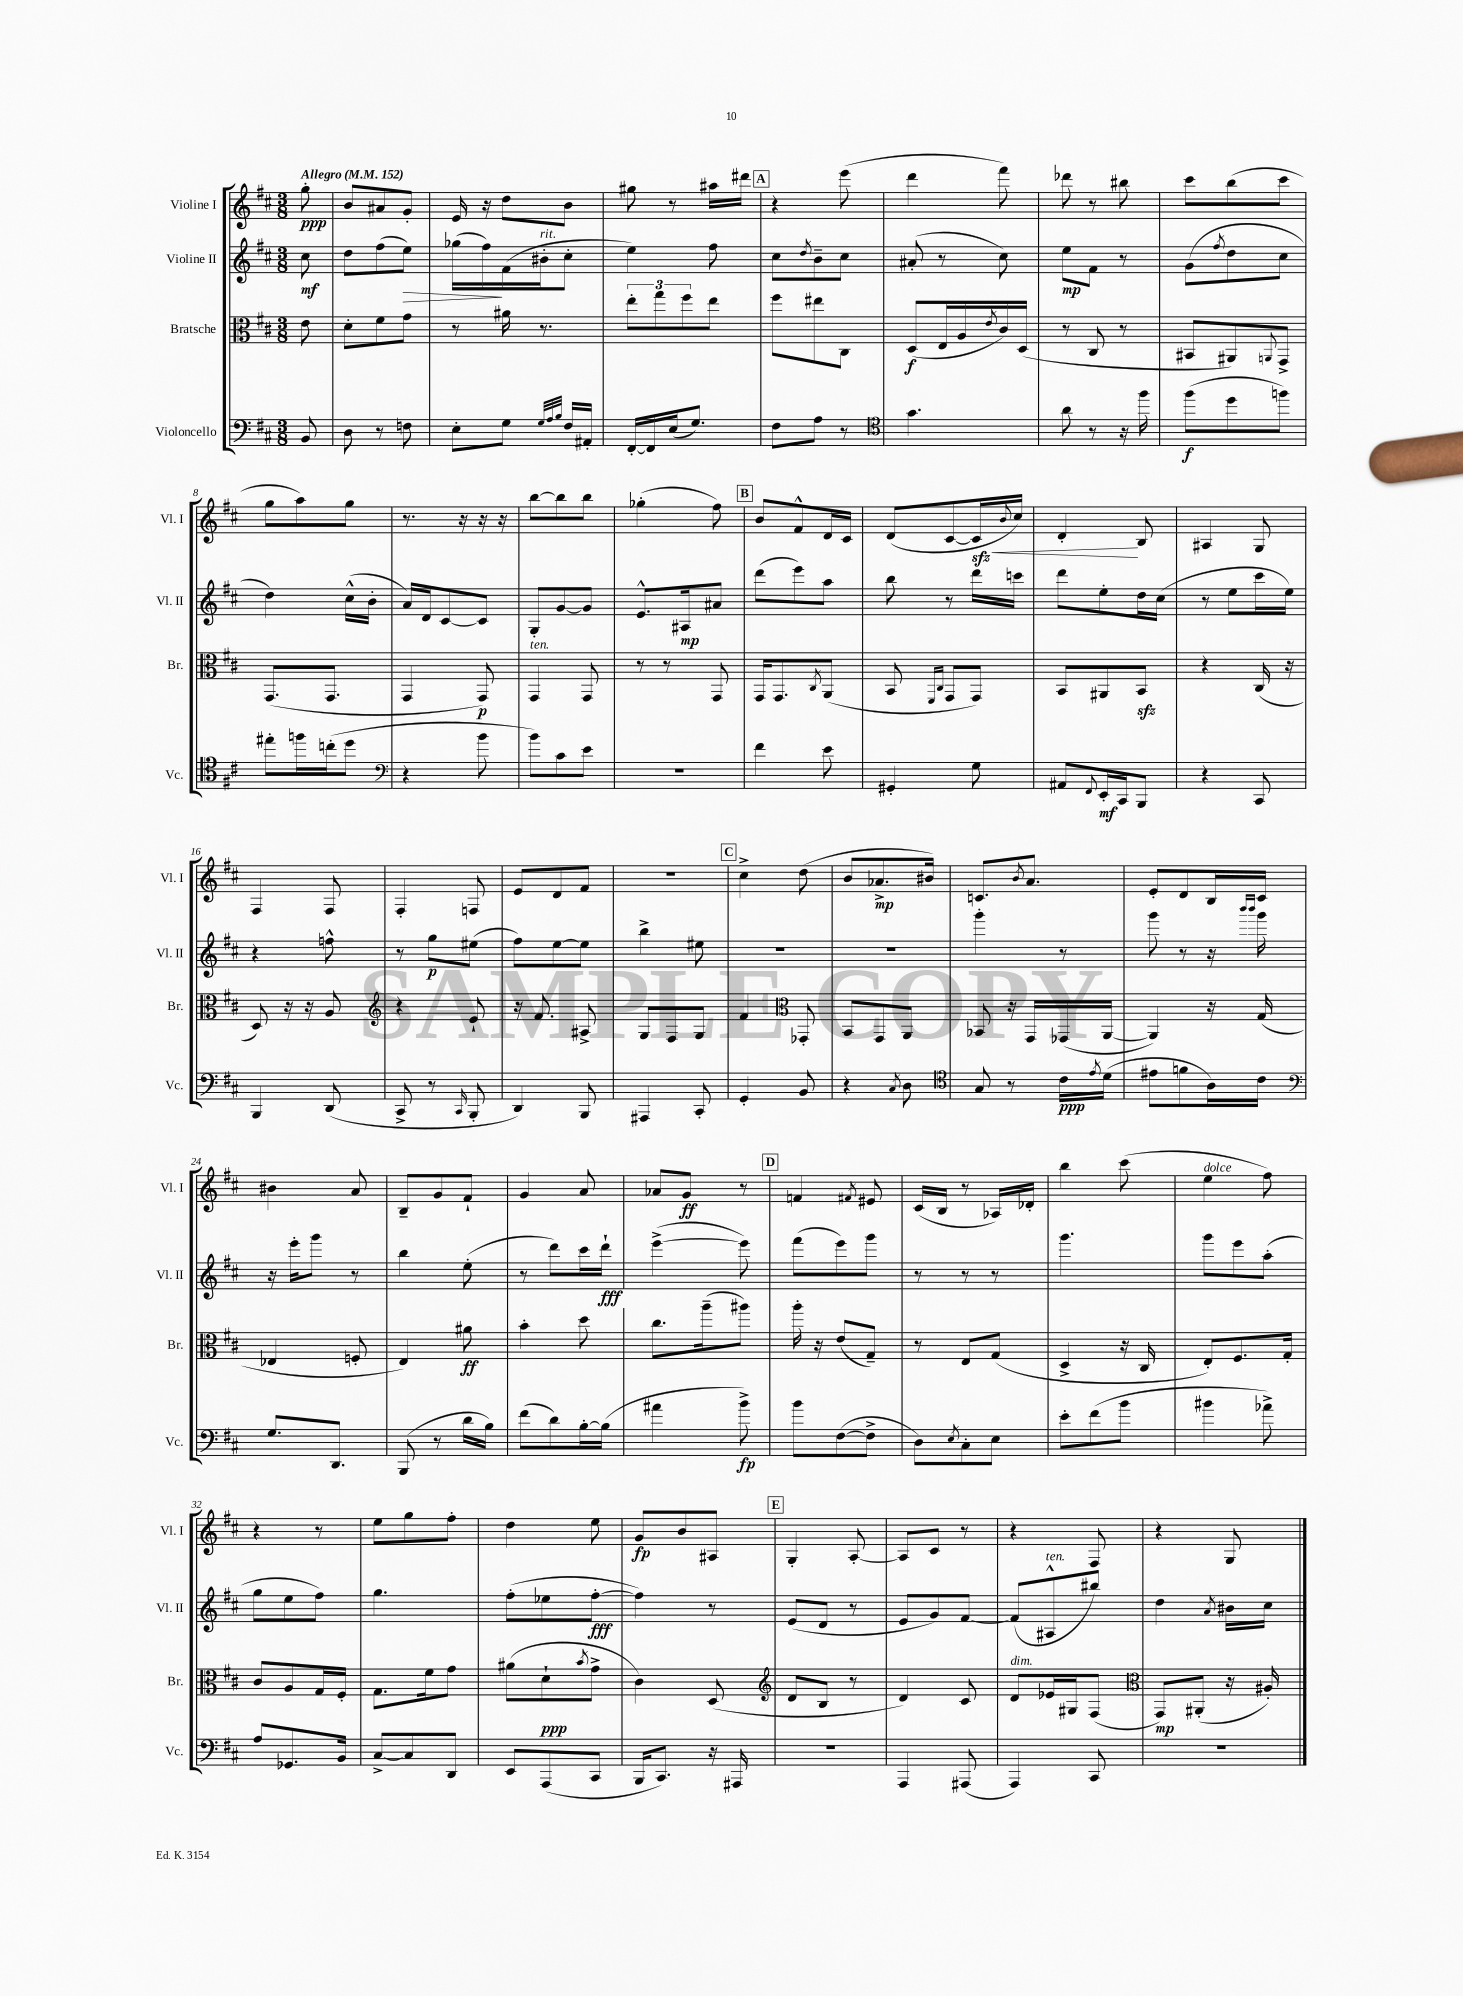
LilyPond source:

<<
\new StaffGroup <<
\new Staff = "s0" \with { instrumentName = "Violine I" shortInstrumentName = "Vl. I" } {
    \clef treble \key d \major \numericTimeSignature \time 3/8 \partial 8 \tempo "Allegro" 4 = 152
    g''8-.\ppp |
    b'8 ais'8 g'8-. |
    e'16 r16 d''8 b'8 |
    gis''8 r8 ais''16 dis'''16 |
    \mark \markup { \box "A" } r4 e'''8( |
    d'''4 fis'''8) |
    des'''8 r8 bis''8 |
    cis'''8 b''8( cis'''8 |
    g''8 a''8) g''8 |
    r8. r16 r16 r16 |
    b''8~ b''8 b''8 |
    ges''4-.( fis''8) |
    \mark \markup { \box "B" } b'8 fis'8-^ d'16 cis'16 |
    d'8( cis'8~ cis'16\sfz\< \appoggiatura { b'8 } cis''16) |
    d'4-.\! b8 |
    ais4 g8 |
    fis4 fis8 |
    fis4-. f8 |
    e'8 d'8 fis'8 |
    R4. |
    \mark \markup { \box "C" } cis''4-> d''8( |
    b'8 aes'8.->\mp bis'16) |
    c'8. \acciaccatura { b'8 } a'8. |
    e'8-. d'8 b16 cis'16 |
    bis'4 a'8 |
    b8-- g'8 fis'8-! |
    g'4 a'8 |
    aes'8 g'8\ff r8 |
    \mark \markup { \box "D" } f'4 \acciaccatura { fis'8 } eis'8 |
    cis'16( b16 r8 aes16) des'16-. |
    b''4 cis'''8( |
    e''4^\markup { \italic "dolce" } fis''8) |
    r4 r8 |
    e''8 g''8 fis''8-. |
    d''4 e''8 |
    g'8\fp b'8 ais8 |
    \mark \markup { \box "E" } g4-. a8~-. |
    a8 cis'8 r8 |
    r4 fis8 |
    r4 g8 \bar "|." |
}
\new Staff = "s1" \with { instrumentName = "Violine II" shortInstrumentName = "Vl. II" } {
    \clef treble \key d \major \numericTimeSignature \time 3/8 \partial 8
    cis''8\mf |
    d''8 fis''8( e''8\>) |
    ges''16( fis''16\!) fis'16( bis'16-.^\markup { \italic "rit." } cis''8-. |
    e''4) fis''8 |
    \mark \markup { \box "A" } cis''8 \acciaccatura { d''8 } b'8-- cis''8 |
    ais'8-.( r8 cis''8) |
    e''8\mp fis'8 r8 |
    g'8( \acciaccatura { fis''8 } d''8 cis''8 |
    d''4) cis''16-^( b'16-. |
    a'16) d'16 cis'8~ cis'8 |
    g8-. g'8~ g'8 |
    e'8.-^ ais16\mp ais'8 |
    \mark \markup { \box "B" } d'''8( e'''8) a''8 |
    b''8 r8 d'''16 c'''16 |
    d'''8 e''8-. d''16 cis''16( |
    r8 e''8 cis'''16 e''16) |
    r4 f''8-^ |
    r8 g''8\p eis''8( |
    fis''8) e''8~ e''8 |
    b''4-> eis''8 |
    \mark \markup { \box "C" } R4. |
    R4. |
    g'''4-. r8 |
    g'''8 r8 r16 \grace { b'''16 b'''16 } g'''16 |
    r16 e'''16-. g'''8 r8 |
    b''4 e''8-.( |
    r8 d'''8) cis'''16 d'''16-!\fff |
    e'''4~->( e'''8) |
    \mark \markup { \box "D" } fis'''8( e'''8) g'''8 |
    r8 r8 r8 |
    g'''4. |
    g'''8 e'''8 a''8-.( |
    g''8 e''8 fis''8) |
    g''4. |
    fis''8-.( ees''8 fis''8~-.\fff |
    fis''4) r8 |
    \mark \markup { \box "E" } e'8( d'8 r8 |
    e'8 g'8) fis'8~ |
    fis'8( ais8-^^\markup { \italic "ten." } bis''8) |
    d''4 \acciaccatura { a'8 } bis'16 cis''16 \bar "|." |
}
\new Staff = "s2" \with { instrumentName = "Bratsche" shortInstrumentName = "Br." } {
    \clef alto \key d \major \numericTimeSignature \time 3/8 \partial 8
    e'8 |
    d'8-. fis'8 g'8 |
    r8 ais'16 r8. |
    \tuplet 3/2 { e''8-. g''8 fis''8 } e''8 |
    \mark \markup { \box "A" } fis''8 eis''8 cis8 |
    d8\f( e16 a16 \acciaccatura { e'8 } cis'16) d16( |
    r8 cis8 r8 |
    bis,8 ais,8) \appoggiatura { a,8 } g,8-> |
    g,8.( g,8. |
    g,4 g,8\p) |
    g,4^\markup { \italic "ten." } g,8 |
    r8 r8 g,8 |
    \mark \markup { \box "B" } g,16 g,8. \acciaccatura { cis8 } a,8( |
    b,8 \grace { fis,16 cis16 } g,8 g,8) |
    b,8 ais,8 b,8\sfz |
    r4 cis16( r16 |
    d8) r16 r16 a8 |
    \clef treble r4 e'8-! |
    r16 fis'8. ais8-> |
    g8 fis8 g8 |
    \mark \markup { \box "C" } fis'4 \clef alto ges,8-. |
    b,8 g,8 a,8 |
    bes,8 r16 g,16 ges,16( a,16~ |
    a,4) r16 g16( |
    ees4 f8-. |
    e4) ais'8\ff |
    b'4-. d''8 |
    cis''8. a''16--( ais''8) |
    \mark \markup { \box "D" } a''16-. r16 e'8( g8--) |
    r8 e8 g8( |
    d4-> r16 cis16 |
    e8-.) fis8. g16-. |
    cis'8 a8 g16 fis16-. |
    g8. fis'16 g'8 |
    ais'8( d'8-!\ppp \acciaccatura { b'8 } g'8-> |
    cis'4) d8( |
    \mark \markup { \box "E" } \clef treble d'8 b8 r8 |
    d'4) cis'8 |
    d'8^\markup { \italic "dim." } ees'16 gis16 fis8( |
    \clef alto g,8\mp) ais,8-.( r16 ais16-.) \bar "|." |
}
\new Staff = "s3" \with { instrumentName = "Violoncello" shortInstrumentName = "Vc." } {
    \clef bass \key d \major \numericTimeSignature \time 3/8 \partial 8
    b,8 |
    d8 r8 f8 |
    e8-. g8 \grace { g32 a32 b32 } fis16 ais,16-. |
    fis,16~-. fis,16 e16( g8.) |
    \mark \markup { \box "A" } fis8 a8 r8 |
    \clef tenor g'4. |
    a'8 r8 r16 fis''16 |
    fis''8\f( d''8 f''8) |
    eis''8-. f''16 c''16-.( d''8 |
    \clef bass r4 b'8 |
    b'8) cis'8 e'8 |
    R4. |
    \mark \markup { \box "B" } fis'4 e'8 |
    gis,4-. g8 |
    ais,8 \appoggiatura { fis,8 } e,16-.\mf cis,16 b,,8 |
    r4 cis,8 |
    b,,4 d,8( |
    cis,8-> r8 \grace { cis,16 } b,,8-. |
    d,4) b,,8 |
    ais,,4 cis,8-. |
    \mark \markup { \box "C" } g,4-. b,8 |
    r4 \acciaccatura { cis8 } d8 |
    \clef tenor g8 r8 cis'16\ppp \acciaccatura { e'8 } d'16( |
    eis'8 f'8 a16) cis'16 |
    \clef bass g8. d,8. |
    b,,8( r8 d'16 b16) |
    fis'8( d'8) b16~-. b16( |
    ais'4 b'8->\fp) |
    \mark \markup { \box "D" } b'8 fis8~( fis8-> |
    d8) \acciaccatura { e8 } cis8-. e8 |
    e'8-. fis'8( b'8 |
    bis'4 aes'8->) |
    a8 ges,8. b,16 |
    cis8~-> cis8 d,8 |
    e,8 a,,8( cis,8 |
    b,,16 cis,8.) r16 ais,,16 |
    \mark \markup { \box "E" } R4. |
    a,,4 ais,,8( |
    a,,4) cis,8 |
    R4. \bar "|." |
}
>>
>>
